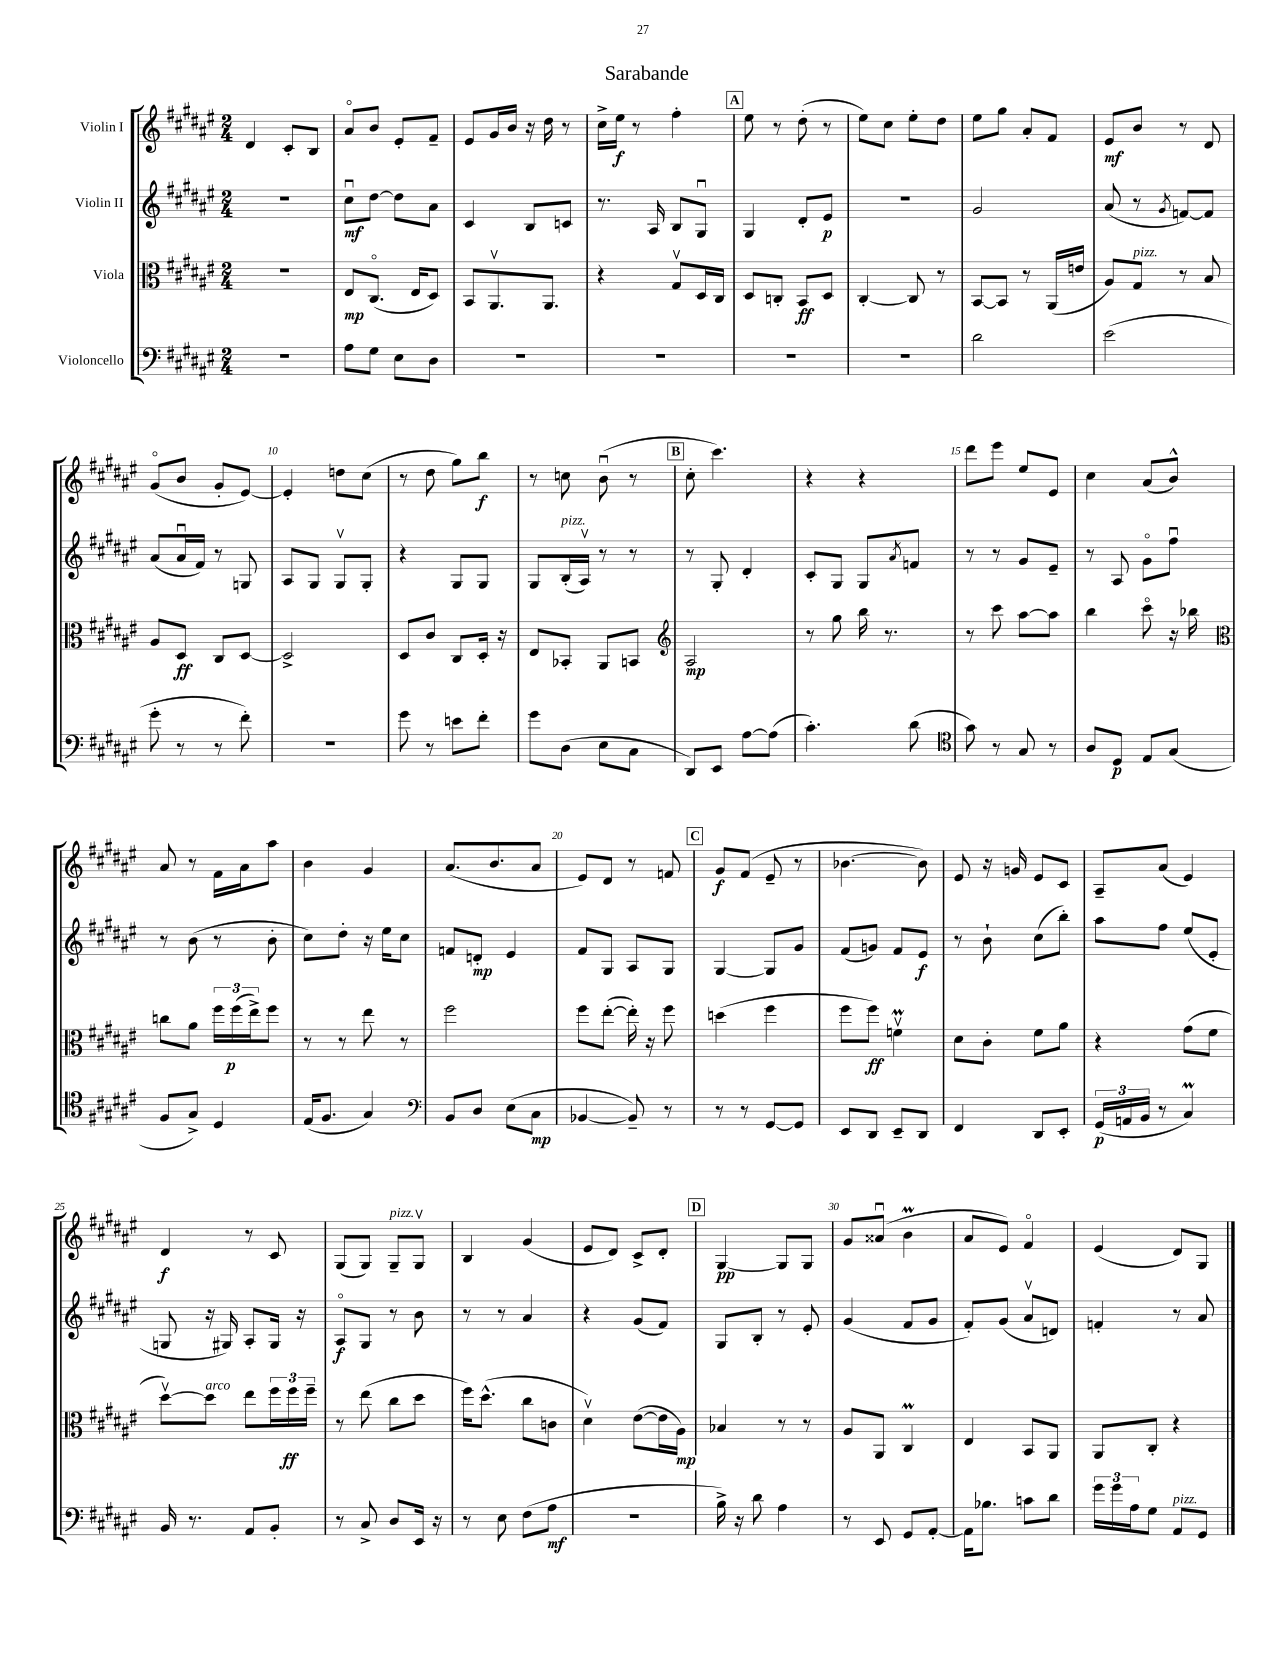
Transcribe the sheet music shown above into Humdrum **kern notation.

**kern	**dynam	**kern	**dynam	**kern	**dynam	**kern	**dynam
*part4	*part4	*part3	*part3	*part2	*part2	*part1	*part1
*staff4	*staff4	*staff3	*staff3	*staff2	*staff2	*staff1	*staff1
*I"Violoncello	*	*I"Viola	*	*I"Violin II	*	*I"Violin I	*
*clefF4	*	*clefC3	*	*clefG2	*	*clefG2	*
*k[f#c#g#d#a#e#]	*	*k[f#c#g#d#a#e#]	*	*k[f#c#g#d#a#e#]	*	*k[f#c#g#d#a#e#]	*
*M2/4	*	*M2/4	*	*M2/4	*	*M2/4	*
=1	=1	=1	=1	=1	=1	=1	=1
2r	.	2r	.	2r	.	4d#/	.
.	.	.	.	.	.	8c#'/L	.
.	.	.	.	.	.	8B/J	.
=2	=2	=2	=2	=2	=2	=2	=2
8A#\L	.	8E#/L	mp	8cc#u\L	mf	8a#/L	.
8G#\J	.	(8.C#/J	.	[8dd#\J	.	8b/J	.
8E#\L	.	.	.	8dd#\L]	.	8e#'/L	.
.	.	16E#/KL	.	.	.	.	.
8D#\J	.	8D#/J)	.	8a#\J	.	8f#~/J	.
=3	=3	=3	=3	=3	=3	=3	=3
2r	.	8BB/L	.	4c#/	.	8e#/L	.
.	.	8.AA#v/	.	.	.	16g#/L	.
.	.	.	.	.	.	16b/JJ	.
.	.	.	.	8B/L	.	16r	.
.	.	8.AA#/J	.	.	.	16dd#\	.
.	.	.	.	8cn/J	.	8r	.
=4	=4	=4	=4	=4	=4	=4	=4
2r	.	4r	.	8.r	.	16cc#^\LL	.
.	.	.	.	.	.	16ee#\JJ	f
.	.	.	.	.	.	8r	.
.	.	.	.	16A#/	.	.	.
.	.	8G#v/L	.	8B/L	.	4ff#'\	.
.	.	16D#/L	.	8G#u/J	.	.	.
.	.	16C#/JJ	.	.	.	.	.
!!LO:REH:place=s1:t=A
=5	=5	=5	=5	=5	=5	=5	=5
2r	.	8D#/L	.	4G#/	.	8ee#\	.
.	.	8Cn'/J	.	.	.	8r	.
.	.	8BB/L	ff	8d#'/L	.	(8dd#'\	.
.	.	8D#/J	.	8e#/J	p	8r	.
=6	=6	=6	=6	=6	=6	=6	=6
2r	.	[4C#'/	.	2r	.	8ee#\L)	.
.	.	.	.	.	.	8cc#\J	.
.	.	8C#/]	.	.	.	8ee#'\L	.
.	.	8r	.	.	.	8dd#\J	.
=7	=7	=7	=7	=7	=7	=7	=7
2d#\	.	[8BB/L	.	2g#/	.	8ee#\L	.
.	.	8BB/J]	.	.	.	8gg#\J	.
.	.	8r	.	.	.	8a#'/L	.
.	.	(16AA#/LL	.	.	.	8f#/J	.
.	.	16en/JJ	.	.	.	.	.
=8	=8	=8	=8	=8	=8	=8	=8
(2e#\	.	8A#/L)	.	(8a#/	.	8e#/L	mf
!	!	!LO:TX:a:i:t=pizz.	!	!	!	!	!
.	.	8G#/J	.	8r	.	8b/J	.
.	.	.	.	8qg#/	.	.	.
.	.	8r	.	[8fn/L)	.	8r	.
.	.	8B/	.	8f/J]	.	8d#/	.
!!LO:LB:g=z
=9	=9	=9	=9	=9	=9	=9	=9
8g#'\	.	8A#/L	.	(8a#/L	.	(8g#/L	.
8r	.	8D#/J	ff	16a#u/L	.	8b/J	.
.	.	.	.	16f#/JJ)	.	.	.
8r	.	8C#/L	.	8r	.	8g#'/L	.
8f#'\)	.	[8D#/J	.	8Gn/	.	[8e#/J)	.
=10	=10	=10	=10	=10	=10	=10	=10
2r	.	2D#^/]	.	8A#/L	.	4e#'/]	.
.	.	.	.	8G#/J	.	.	.
.	.	.	.	8G#v/L	.	8ddn\L	.
.	.	.	.	8G#'/J	.	(8cc#\J	.
=11	=11	=11	=11	=11	=11	=11	=11
8g#\	.	8D#/L	.	4r	.	8r	.
8r	.	8c#/J	.	.	.	8dd#\	.
8en\L	.	8C#/L	.	8G#/L	.	8gg#\L)	.
8f#'\J	.	16D#'/Jk	.	8G#/J	.	8bb\J	f
.	.	16r	.	.	.	.	.
=12	=12	=12	=12	=12	=12	=12	=12
8g#\L	.	8E#/L	.	8G#/L	.	8r	.
!	!	!	!	!LO:TX:a:i:t=pizz.	!	!	!
(8D#\J	.	8BB-X'/J	.	(16B'/L	.	8ccn\	.
.	.	.	.	16A#v/JJ)	.	.	.
8E#\L	.	8AA#/L	.	8r	.	(8bu\	.
8C#\J	.	8BBn/J	.	8r	.	8r	.
!!LO:REH:place=s1:t=B
=13	=13	=13	=13	=13	=13	=13	=13
*	*	*clefG2	*	*	*	*	*
8DD#/L)	.	2A#/	mp	8r	.	8cc#'\	.
8EE#/J	.	.	.	8G#'/	.	4.ccc#\)	.
[8A#\L	.	.	.	4d#'/	.	.	.
(8A#\J]	.	.	.	.	.	.	.
=14	=14	=14	=14	=14	=14	=14	=14
4.c#'\)	.	8r	.	8c#'/L	.	4r	.
.	.	8gg#\	.	8G#/J	.	.	.
.	.	16bb\	.	8G#/L	.	4r	.
.	.	8.r	.	.	.	.	.
.	.	.	.	8qa#/	.	.	.
(8d#\	.	.	.	8fn/J	.	.	.
=15	=15	=15	=15	=15	=15	=15	=15
*clefC4	*	*	*	*	*	*	*
8g#\)	.	8r	.	8r	.	8ddd#\L	.
8r	.	8ccc#\	.	8r	.	8eee#\J	.
8G#/	.	[8aa#\L	.	8g#/L	.	8ee#/L	.
8r	.	8aa#\J]	.	8e#~/J	.	8e#/J	.
=16	=16	=16	=16	=16	=16	=16	=16
8A#/L	.	4bb\	.	8r	.	4cc#\	.
8D#/J	p	.	.	8A#/	.	.	.
8E#/L	.	8ccc#\	.	8g#\L	.	(8a#/L	.
(8G#/J	.	16r	.	8ff#u\J	.	8b^^/J)	.
.	.	16bb-X\	.	.	.	.	.
!!LO:LB:g=z
=17	=17	=17	=17	=17	=17	=17	=17
*	*	*clefC3	*	*	*	*	*
8F#/L	.	8ccn\L	.	8r	.	8a#/	.
8G#^/J)	.	8a#\J	.	(8b\	.	8r	.
4D#/	.	24ff#\LL	.	8r	.	16f#\LL	.
.	.	(24ff#\	p	.	.	.	.
.	.	.	.	.	.	16a#\J	.
.	.	24ee#^\J)	.	.	.	.	.
.	.	8ff#\J	.	8b'\	.	8aa#\J	.
=18	=18	=18	=18	=18	=18	=18	=18
(16E#/KL	.	8r	.	8cc#\L)	.	4b\	.
8.F#/J	.	.	.	.	.	.	.
.	.	8r	.	8dd#'\J	.	.	.
4G#/)	.	8ee#\	.	16r	.	4g#/	.
.	.	.	.	16ee#\KL	.	.	.
.	.	8r	.	8cc#\J	.	.	.
=19	=19	=19	=19	=19	=19	=19	=19
*clefF4	*	*	*	*	*	*	*
8BB/L	.	2ff#\	.	8fn/L	.	(8.a#/L	.
8D#/J	.	.	.	8dn'/J	mp	.	.
.	.	.	.	.	.	8.b/	.
(8E#\L	.	.	.	4e#/	.	.	.
8C#\J	mp	.	.	.	.	8a#/J	.
=20	=20	=20	=20	=20	=20	=20	=20
[4BB-X/	.	8ff#\L	.	8f#/L	.	8e#/L)	.
.	.	([8ee#'\J	.	8G#/J	.	8d#/J	.
8BB-~/])	.	16ee#'\])	.	8A#/L	.	8r	.
.	.	16r	.	.	.	.	.
8r	.	8ff#\	.	8G#/J	.	8fn/	.
!!LO:REH:place=s1:t=C
=21	=21	=21	=21	=21	=21	=21	=21
8r	.	(4ddn\	.	[4G#/	.	8g#/L	f
8r	.	.	.	.	.	(8f#/J	.
[8GG#/L	.	4ff#\	.	8G#/L]	.	8e#~/	.
8GG#/J]	.	.	.	8g#/J	.	8r	.
=22	=22	=22	=22	=22	=22	=22	=22
8EE#/L	.	8ff#\L	.	(8f#/L	.	[4.b-X\	.
8DD#/J	.	8ff#\J)	ff	8gn/J)	.	.	.
8EE#~/L	.	4fnMv\	.	8f#/L	.	.	.
8DD#/J	.	.	.	8e#/J	f	8b-\])	.
=23	=23	=23	=23	=23	=23	=23	=23
4FF#/	.	8d#\L	.	8r	.	8e#/	.
.	.	8c#'\J	.	8b`\	.	16r	.
.	.	.	.	.	.	16gn/	.
8DD#/L	.	8f#\L	.	(8cc#\L	.	8e#/L	.
8EE#'/J	.	8a#\J	.	8bb'\J)	.	8c#/J	.
=24	=24	=24	=24	=24	=24	=24	=24
(24GG#/LL	p	4r	.	8aa#\L	.	8A#~/L	.
24AAn/	.	.	.	.	.	.	.
24BB/JJ	.	.	.	.	.	.	.
8r	.	.	.	8ff#\J	.	(8a#/J	.
4C#M/)	.	(8g#\L	.	(8ee#/L	.	4e#/)	.
.	.	8f#\J	.	8e#'/J	.	.	.
!!LO:LB:g=z
=25	=25	=25	=25	=25	=25	=25	=25
16BB/	.	[8dd#v\L)	.	8Gn/	.	4d#/	f
8.r	.	.	.	.	.	.	.
!	!	!LO:TX:a:i:t=arco	!	!	!	!	!
.	.	8dd#\J]	.	16r	.	.	.
.	.	.	.	16G#X/)	.	.	.
8AA#/L	.	8ee#\L	.	8A#'/L	.	8r	.
8BB'/J	.	24ff#\L	.	16G#/Jk	.	8c#/	.
.	.	24ff#\	ff	.	.	.	.
.	.	.	.	16r	.	.	.
.	.	24ff#~\JJ	.	.	.	.	.
=26	=26	=26	=26	=26	=26	=26	=26
8r	.	8r	.	8A#/L	f	(8G#/L	.
8C#^/	.	(8ee#\	.	8G#/J	.	8G#/J)	.
!	!	!	!	!	!	!LO:TX:a:i:t=pizz.	!
8D#/L	.	8cc#\L	.	8r	.	8G#~/L	.
16EE#/Jk	.	8dd#\J	.	8b\	.	8G#v/J	.
16r	.	.	.	.	.	.	.
=27	=27	=27	=27	=27	=27	=27	=27
8r	.	16ff#\KL)	.	8r	.	4B/	.
.	.	(8.dd#^^\J	.	.	.	.	.
8E#\	.	.	.	8r	.	.	.
(8F#\L	.	8cc#\L	.	4a#/	.	(4g#/	.
8A#\J	mf	8cn\J	.	.	.	.	.
=28	=28	=28	=28	=28	=28	=28	=28
2r	.	4d#v\)	.	4r	.	8e#/L	.
.	.	.	.	.	.	8d#/J)	.
.	.	([8e#\L	.	(8g#/L	.	8c#^/L	.
.	.	16e#\L]	.	8f#/J)	.	8d#'/J	.
.	.	16A#\JJ)	mp	.	.	.	.
!!LO:REH:place=s1:t=D
=29	=29	=29	=29	=29	=29	=29	=29
16B^\)	.	4B-X/	.	8G#/L	.	[4G#/	pp
16r	.	.	.	.	.	.	.
8d#\	.	.	.	8B'/J	.	.	.
4A#\	.	8r	.	8r	.	8G#/L]	.
.	.	8r	.	8e#'/	.	8G#/J	.
=30	=30	=30	=30	=30	=30	=30	=30
8r	.	8A#/L	.	(4g#/	.	8g#/L	.
8EE#/	.	8AA#/J	.	.	.	(8a##Xu/J	.
8GG#/L	.	4C#M/	.	8f#/L	.	4bM\	.
[8AA#'/J	.	.	.	8g#/J	.	.	.
=31	=31	=31	=31	=31	=31	=31	=31
16AA#\KL]	.	4E#/	.	8f#'/L)	.	8a#/L	.
8.B-X\J	.	.	.	.	.	.	.
.	.	.	.	(8g#/J	.	8e#/J)	.
8cn\L	.	8BB/L	.	8a#v/L	.	4f#/	.
8d#\J	.	8AA#/J	.	8dn/J)	.	.	.
=32	=32	=32	=32	=32	=32	=32	=32
24g#\LL	.	8AA#/L	.	4fn'/	.	(4e#/	.
24g#\	.	.	.	.	.	.	.
24A#\J	.	.	.	.	.	.	.
8G#\J	.	8C#'/J	.	.	.	.	.
!LO:TX:a:i:t=pizz.	!	!	!	!	!	!	!
8AA#/L	.	4r	.	8r	.	8d#/L)	.
8GG#/J	.	.	.	8a#/	.	8G#/J	.
==	==	==	==	==	==	==	==
*-	*-	*-	*-	*-	*-	*-	*-
